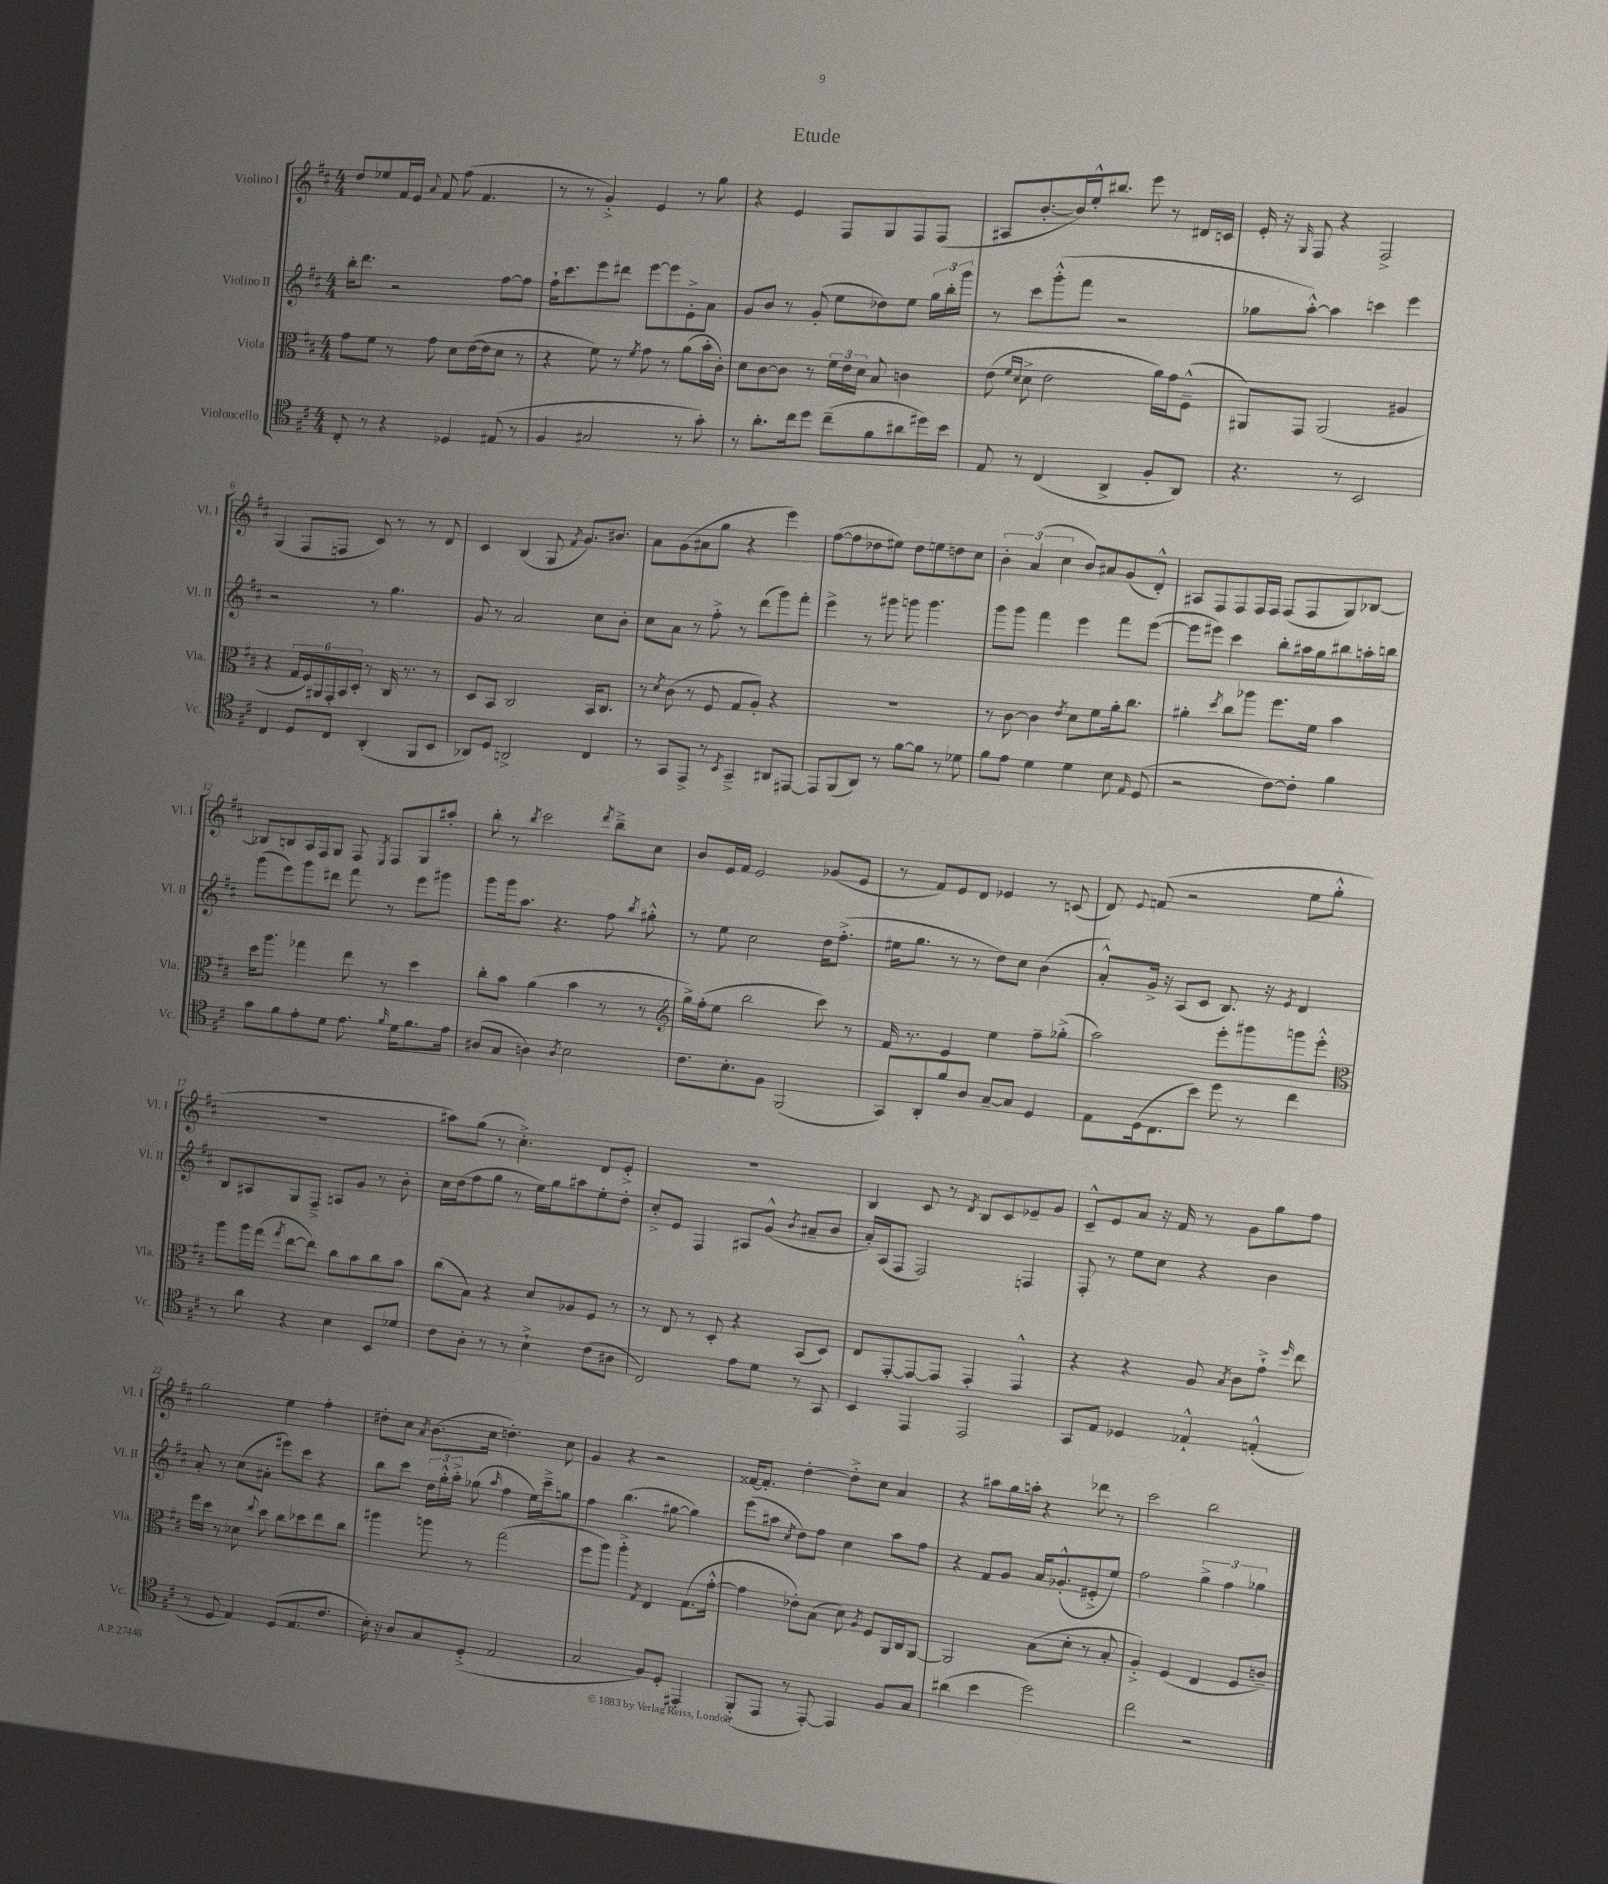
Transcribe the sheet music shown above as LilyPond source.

\header { title = "Etude" }
<<
\new StaffGroup <<
\new Staff = "s0" \with { instrumentName = "Violino I" shortInstrumentName = "Vl. I" } {
    \clef treble \key d \major \numericTimeSignature \time 4/4
    \autoBeamOff d''8[ ees''8 fis'16 e'16] \appoggiatura { a'8 } fis'8 fis''8( fis'4. |
    r8 r8 g'4-.->) e'4 r8 g''8 |
    r4 e'4 fis8[ g8 fis8 fis8]( |
    ais8[ b'8.~-. b'16) e''16-.-^ bis''8.] e'''8 r8 dis'16[ c'16] |
    e'16-. r16 \grace { g16 } fis8 r4 fis2-> |
    g4( fis8[ f8] cis'8) r8 r8 d'8 |
    cis'4 b4( g8 \acciaccatura { fis'8 } g'8.[) bis'8.] |
    a'8[ g'8( ais'8 g''8] r4 e'''4) |
    fis''8[~( fis''8 des''8 eis''8]) des''8[ e''8 d''8 cis''8] |
    \tuplet 3/2 { b'4-. a'4( cis''4 } b'8[) ais'8 g'8( d'8]-.-^) |
    ais8[ fis8 fis8 fis16 fis16] fis8[( fis8 g8) bes8]~ |
    bes8[ b8 a16 fis16 g8] fis8 \acciaccatura { e8 } fis8[ g8 ais''8]-. |
    b''8-. r8 \acciaccatura { b''8 } cis'''2 \acciaccatura { d'''8 } b''8[---> cis''8] |
    b'8[ e'16 fis'16] e'2 ges'8[( e'8] |
    r8 fis'8[) e'8 d'8] ees'4 r8 c'8( |
    d'8) \appoggiatura { e'8 } f'8( r2 e''8[ g''8]-.-^ |
    R1 |
    ais''8[) g''8]( r8 cis''4.-.->) d'8[ e'8]-.-> |
    R1 |
    b4 cis'8 r8 \acciaccatura { d'8 } b8[ cis'8 ees'8-- g'8] |
    cis'8[---^ e'8 a'8] r16 fis'16 r8 g'8[ g''8 fis''8] |
    g''2 e''4 fis''4-. |
    dis''8[-. cis''8] \acciaccatura { a'8 } b'8.[( cis''16] d''4.-.) cis''8 |
    g'4 r4 r2 |
    fisis'16[~ fisis'8.]-. d''4~-. d''8[-.-> cis''8] a'4 |
    r4 ais''8[ g''16 a''16]-. r4 des'''8 r8 |
    cis'''2 b''2 \bar "|." |
}
\new Staff = "s1" \with { instrumentName = "Violino II" shortInstrumentName = "Vl. II" } {
    \clef treble \key d \major \numericTimeSignature \time 4/4
    \autoBeamOff b''16[-. d'''8.] r2 fis''8[~ fis''8] |
    fis''16[-! cis'''8. e'''8 dis'''8] e'''8[~ e'''8 e'8-.-> a'8] |
    g'8[ b'8] r8 g'8-.( e''8[ des''8) e''8] \tuplet 3/2 { g''16[ b''16-. g'''16] } |
    r8 cis'''8[ g'''8-.-^( fis'''8] r2 |
    ges''8[ a''8]~-.-^) a''4 c'''4 e'''4 |
    r2 r8 g''4. |
    g'8 r8 a'2 cis''8[ b'8]-. |
    cis''8[ a'8] r8 fis''8-.-> r8 d'''8[( g'''8) fis'''8]-. |
    e'''4-> r8 gis'''8 g'''8 g'''4. |
    g'''8[ g'''8] fis'''4 e'''4 fis'''8[ e'''8]~( |
    e'''8[ eis'''8]) cis'''4 b''8[-. ais''16 g''16 bis''8 a''16-. b''16] |
    g'''8[( e'''8) g'''8 dis'''8] fis'''8 r8 e'''8[ gis'''8] |
    g'''8[ g'''16 a''8.] r4. fis''8 \acciaccatura { b''8 } gis''8-.-^ |
    r8 e''8 cis''2 d''16[ fis''8.]-.->( |
    eis''16[ g''8.] r8 r8 d''8[) cis''8] b'4( |
    a'8[-.-^) g'16]-> r16 a8[( cis'8] b8.) r16 \acciaccatura { e'8 } d'4 |
    b8[ ais8 g8 fis8]---> a8[ g'8] r8 b'8-. |
    cis''16[ d''16( fis''8 g''8] r8 e''16[) g''16 ais''8 e''8-. d''8]-. |
    cis''8[-.-> e'8] fis4 ais8[ g'8]-^( \acciaccatura { b'8 } ais'8[-- b'8] |
    a'16[-.) a16( fis8] fis2) f4 |
    fis8-. r8 e''8[ cis''8] r4 b'4 |
    a'8-. r8 cis''8[( ais'8]-. eis'''8[) cis'''8] r4 |
    b''8[ cis'''8] \tuplet 3/2 { d''16[ g''16-.-^ a''16]-.-> } ges''8( \grace { a''16 } fis''4 e''16[) cis'''16---> g''8] |
    fis''4 b''4.( gis''8~ gis''4) |
    e'''8[( ais''8] \acciaccatura { cis''8 } d''8[) fis''8] cis''4 ais''8[ fis''8] |
    r4 fis'8[ g'8] a'16[ ges'8.-.-^( eis'8-.-> e''8]) |
    fis''2 \tuplet 3/2 { g''4-> fis''4 ges''4 } \bar "|." |
}
\new Staff = "s2" \with { instrumentName = "Viola" shortInstrumentName = "Vla." } {
    \clef alto \key d \major \numericTimeSignature \time 4/4
    \autoBeamOff g'8[ fis'8] r8 g'8 d'8[ e'16~( e'16 d'8] r8 |
    r4 fis'8) r8 \acciaccatura { fis'8 } g'8 r8 a'8[( b'16-. cis'16]-.) |
    d'8[ cis'8~ cis'8] r8 \tuplet 3/2 { fis'16[ e'16 d'16] } b8 c'4 |
    e'8( \grace { fis'16[ d'16] } d'8-> e'2 a'16[) g'16 fis8]---^( |
    ais,8[) g,8] ais,2( ais4 |
    r4 \tuplet 6/4 { g16[ fis16) ais,16 g,16-. b,16 d16]-. } r8 cis16 r8. r8 |
    d8[ b,8] cis2 b,16[ cis8.] |
    r8 \acciaccatura { d'8 } cis'8( r8 fis8 g8[ a8]-.) r4 |
    R1 |
    r8 cis'8~ cis'4 \acciaccatura { e'8 } d'8[ fis'8 a'16-. cis''8.] |
    ais'4-. \acciaccatura { d''8 } cis''8[ aes''8] fis''8.[ fis'16] b'4 |
    d''16[ a''8.] ges''4 e''8 r8 d''4 |
    cis''8[-. b'8] a'4( b'4 r8 r8 |
    \clef treble g''16[->) fis''16-.( e''8] b''2 cis'''8) r8 |
    fis'16 r8. e'4 e''4 fis''8[-- ges''8]-.->( |
    a''2) e'''8[-. gis'''8 g'''8 e'''8]-.-^ |
    \clef alto a''8[ a''16 g''16]( \acciaccatura { g''8 } e''8[~ e''8]) cis''8[ b'8 cis''8 b'8] |
    cis''8[( b8]) r4 d'8[ aes8 fis8] r8 |
    r8 e8 r8 d8-. r4 b,8[( d8]) |
    e8[ g,8~-. g,8~ g,8] g,4-. g,4-^ |
    r4 r4 a8 \acciaccatura { b8 } cis'8[ g'8]-!-> \grace { fis''16 } e''8 |
    fis''16[ d''16] r8 des'8 \appoggiatura { e''8 } d''8 cis''8[ des''8 e''8 cis''8] |
    ais''4 a''8 r8 g''2( |
    fis''8[ a''8]) a''4-.-> \acciaccatura { g8 } e4 g8.[( g'16]~-.-^ |
    g'4 ees'8[-.) b8]( d'8) \acciaccatura { a8 } fis8[ a,16 cis16 a,8]~ |
    a,2 b8[( d'8]-. r8 b8-. |
    a4-.->) fis4( e4 fis8[ c'8]--) \bar "|." |
}
\new Staff = "s3" \with { instrumentName = "Violoncello" shortInstrumentName = "Vc." } {
    \clef tenor \key d \major \numericTimeSignature \time 4/4
    \autoBeamOff cis8-. r8 r4 des4 eis8( r8 |
    fis4 gis2 r8 g'8-.) |
    r8 a'8.[-. cis''16 d''8] cis''8[--( fis'8 ais'8 dis''16) b'16] |
    e8 r8 cis4( a,4-> fis8[-. a,8]) |
    r4. r8 b,2 |
    cis4 d8[ cis8] a,4-.( fis,8[ b,8] |
    aes,8[) d8] a,2-> cis4 |
    r8 g,8[ e,8]-> r8 \acciaccatura { b,8 } g,4---> ais,8[ eis,8]~ |
    eis,8[ fis,8( a,8]) r8 fis'8[~ fis'8] r8 des'8 |
    fis'8[ e'8] d'4 d'4 b8 \grace { e16 } d8( |
    r2 cis'8[~) cis'8]-. fis'4 |
    g'8[ fis'8 e'8-. d'8] e'8. \grace { fis'16 } d'16[ fis'8. e'16] |
    ais8[( g8] a4) \acciaccatura { a8 } b2 |
    cis'8.[ b8.-. fis8] fis,2( |
    g,8[) a,8-. fis'8 a8] g8[~-- g8] d4 |
    e8[ d16( cis8. b'8]) d''8 r8 cis''4 |
    r8 a'8 r4 b4 b,8[ des'8] |
    cis'8[ a8]-. r8 r8 b4-!-> cis'8[( ais8] |
    cis2) e'8[ d'8] r8 g,8 |
    b,4 e,4 e,2 |
    g,8[ e8] des4 ees4-!-^ e4-.-^( |
    r8 d8 e4) d8[( e8. cis'8.] |
    b16-.) r16 a8[ g8 d8]-.->( e2 |
    g2 fis8[) d8]-. eis,4-. |
    fis,8[-.->( e,8] r8 e,8~-.) e,4 fis8[ g8] |
    ais'4( b'4 d''2) |
    cis''2 r2 \bar "|." |
}
>>
>>
